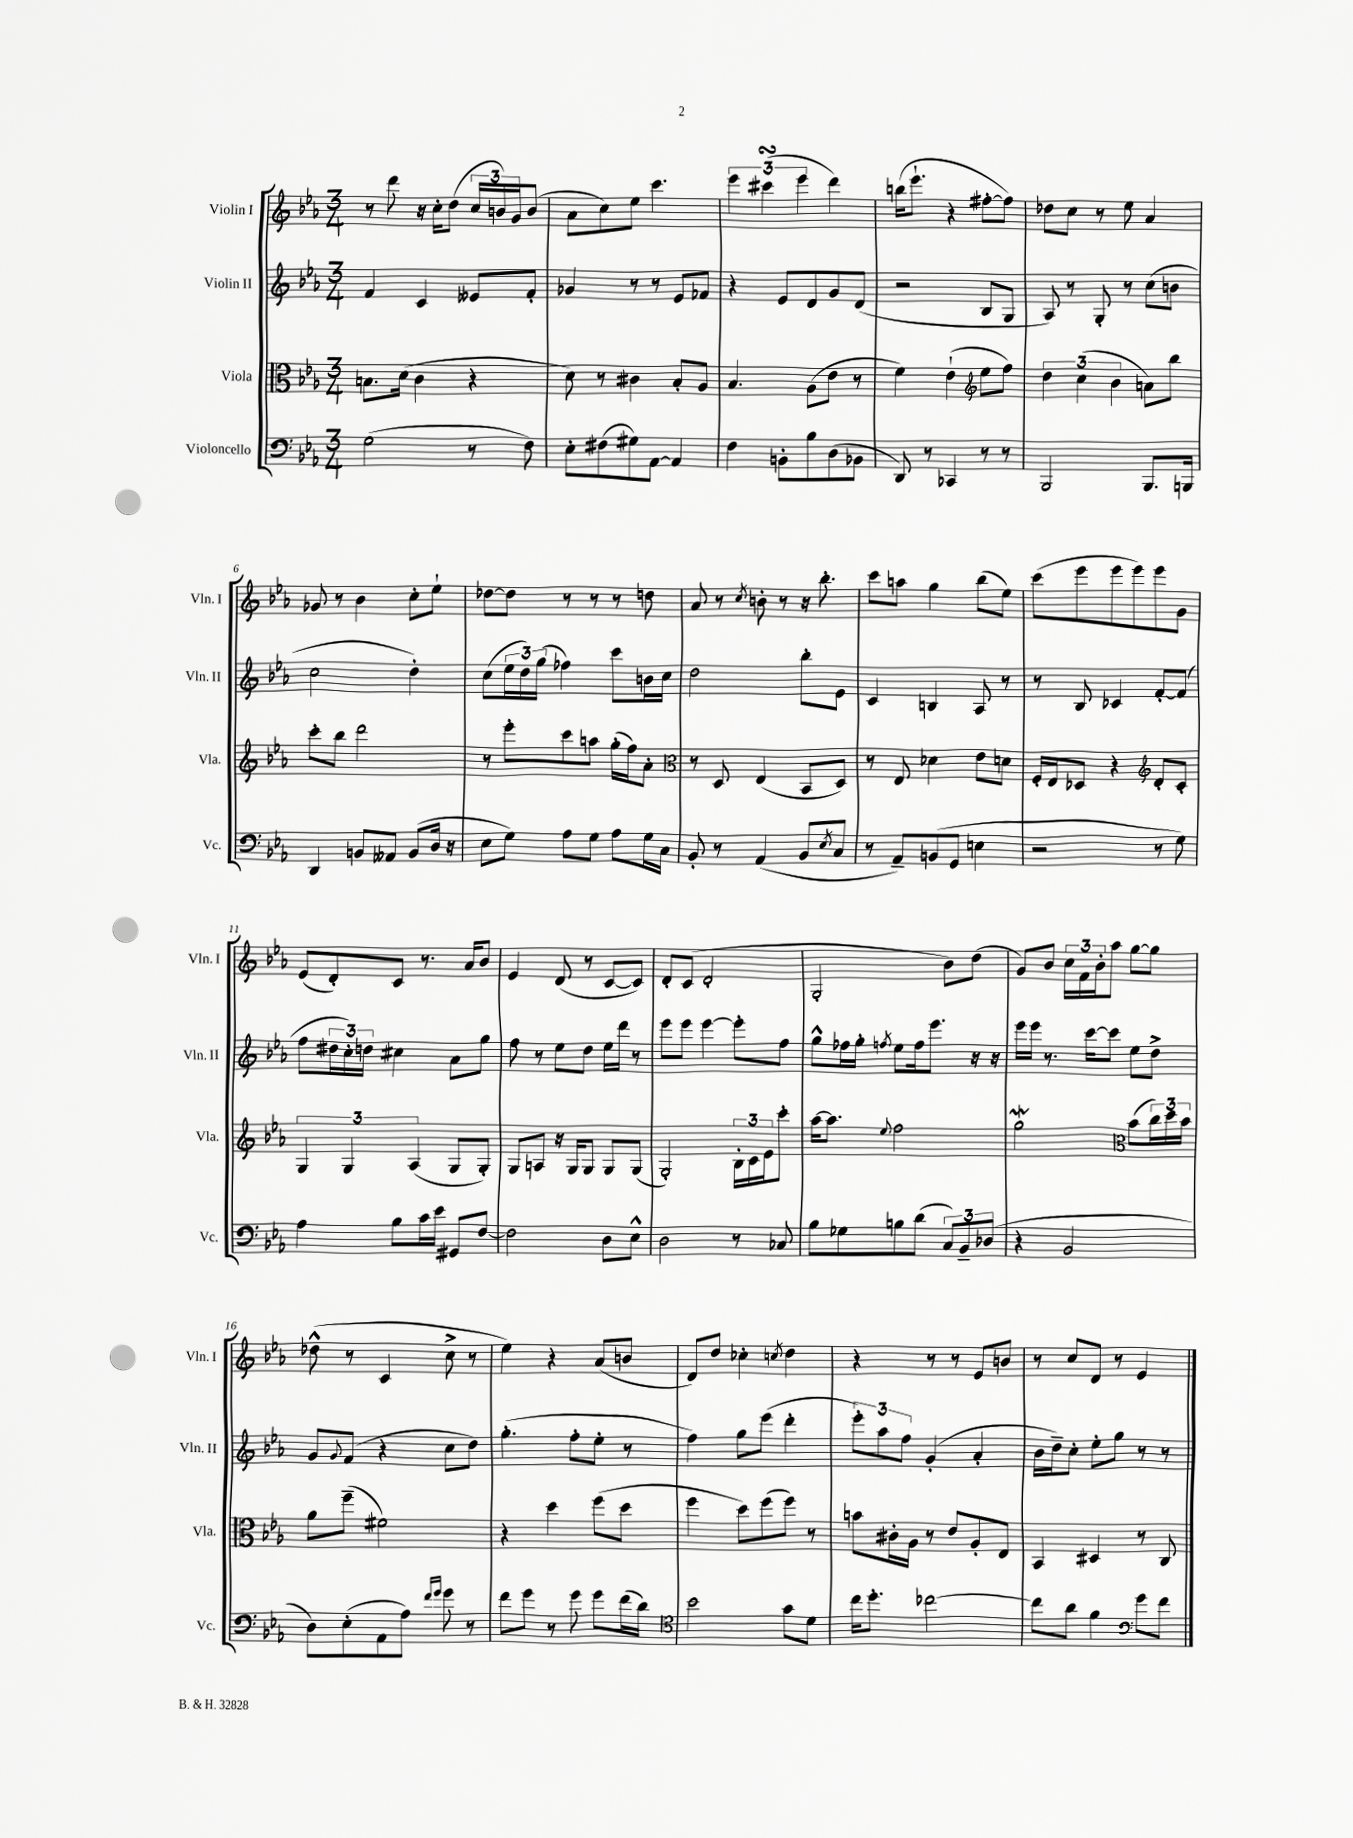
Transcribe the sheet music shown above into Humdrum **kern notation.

**kern	**kern	**kern	**kern
*part4	*part3	*part2	*part1
*staff4	*staff3	*staff2	*staff1
*I"Violoncello	*I"Viola	*I"Violin II	*I"Violin I
*I'Vc.	*I'Vla.	*I'Vln. II	*I'Vln. I
*clefF4	*clefC3	*clefG2	*clefG2
*k[b-e-a-]	*k[b-e-a-]	*k[b-e-a-]	*k[b-e-a-]
*M3/4	*M3/4	*M3/4	*M3/4
=1	=1	=1	=1
(2G\	8.Bn\L	4f/	8r
.	.	.	8ddd\
.	(16d\Jk	.	.
.	4c\	4c/	16r
.	.	.	16cc'\KL
.	.	.	(8dd\J
8r	4r	8e--X/L	24cc/LL
.	.	.	24bn/)
.	.	.	24g/J
8F\)	.	8f'/J	(8b/J
=2	=2	=2	=2
8E-'\L	8d\)	4g-X/	8a-\L
(8F#X\	8r	.	8cc\)
8G#X\)	4c#X\	8r	8ee-\J
[8AA-\J	.	8r	4.ccc\
4AA-/]	8B-'/L	8e-/L	.
.	8A-/J	8f-X/J	.
=3	=3	=3	=3
4F\	4.B-/	4r	6eee-\
.	.	.	(6ccc#XsSsS\
8BBn'\L	.	8e-/L	.
.	.	.	6eee-\
8B-\	(8A-\L	8d/	.
(8D\	8e-\J	8g/	4ddd\)
8BB-X\J	8r	(8d/J	.
=4	=4	=4	=4
8DD/)	4f\)	2r	(16bbn\KL
.	.	.	8.eee-`\J
8r	.	.	.
4CC-X/	(4e-`\	.	4r
*	*clefG2	*	*
8r	8ee-\L	8B-/L	[8ff#X'\L
8r	8ff\J)	8G/J	8ff#\J])
=5	=5	=5	=5
2BBB-/	6dd\	8A-/)	8dd-X\L
.	.	8r	8cc\J
.	(6cc\	.	.
.	.	8G'/	8r
.	6b-\	.	.
.	.	8r	8ee-\
8.BBB-/L	8an\L)	(8cc\L	4a-/
.	8bb-\J	8bn\J	.
16BBBn/Jk	.	.	.
!!LO:LB:g=z
=6	=6	=6	=6
4DD/	8ccc'\L	2cc\	8g-X/
.	8bb-\J	.	8r
8BBn/L	2ddd\	.	4b-\
8AA--X/J	.	.	.
(8BB/L	.	4dd'\)	8cc'\L
16D/Jk	.	.	8ee-`\J
16r	.	.	.
=7	=7	=7	=7
8E-\L	8r	(8cc\L	[8dd-X\L
8G\J)	8eee-'\L	24ee-\L	8dd-\J]
.	.	24dd\)	.
.	.	(24gg\JJ	.
8A-\L	8ccc\	4ff-X\)	8r
8G\J	8aan\J	.	8r
8A-\L	(16gg'\LL	8ccc\L	8r
.	16ff\J)	.	.
16G\L	8a-'\J	16bn\L	8ddn\
16C\JJ	.	16cc\JJ	.
=8	=8	=8	=8
*	*clefC3	*	*
8BB-'/	8r	2dd\	8a-/
8r	8D/	.	8r
.	.	.	8qcc/
(4AA-/	(4E-/	.	8bn'\
.	.	.	8r
8BB-/L	8BB-/L	8bb-'\L	16r
.	.	.	8.bb-'\
8qE-/	.	.	.
8C/J	8D/J)	8e-\J	.
=9	=9	=9	=9
8r	8r	4c/	8ccc\L
8AA-~/L)	8E-/	.	8aan\J
(8BBn/	4d-X\	4Bn/	4gg\
8GG/J	.	.	.
4En\	8e-\L	8A-/	(8bb-\L
.	8dn\J	8r	8ee-\J)
=10	=10	=10	=10
2r	16F'/LL	8r	(8ccc\L
.	16E-/J	.	.
.	8D-X/J	8B-/	8eee-\
.	4r	4c-X/	8eee-\
.	.	.	8eee-\)
*	*clefG2	*	*
8r	8d'/L	[8f'/L	8eee-\
8G\)	8c'/J	(8f/J]	8g\J
!!LO:LB:g=z
=11	=11	=11	=11
4A-\	6G/	8ff\L	(8e-/L
.	.	24dd#X\L	8d'/)
.	6G/	24cc'\)	.
.	.	24ddn\JJ	.
8B-\L	.	4cc#X\	8c/J
.	(6A-/	.	.
16c\L	.	.	8.r
16e-\JJ	.	.	.
8GG#X/L	8G/L	8a-\L	.
.	.	.	16a-/KL
[8F/J	8G'/J)	8gg\J	8b-/J
=12	=12	=12	=12
2F\]	8G/L	8ff\	4e-/
.	8An/J	8r	.
.	16r	8ee-\L	(8d/
.	16G/KL	.	.
.	8G/J	8dd\J	8r
8D\L	8G/L	16ee-\LL	[8c/L
.	.	16ddd\JJ	.
8E-^^\J	(8G/J	8r	8c/J])
=13	=13	=13	=13
2D\	2G'/)	8eee-\L	8d'/L
.	.	8eee-\J	(8c/J
.	.	[4eee-\	2d'/
8r	24B-'\LL	8eee-'\L]	.
.	24c\	.	.
.	24e-\J	.	.
8C-X/	8ccc'\J	8ff\J	.
=14	=14	=14	=14
8B-\L	[16aa-\KL	8gg^^\L	2G'/
.	8.aa-\J]	.	.
8G-X\	.	16ff-X\L	.
.	.	16gg'\JJ	.
.	8qqee-/	8qffn/	.
8Bn\	2ff\	8ee-\L	.
(8d\J	.	16ff\k	.
.	.	8.eee-\J	.
12C/L)	.	.	8b-\L)
12BB-~/	.	.	.
.	.	16r	(8dd\J
(12D-X/J	.	.	.
.	.	16r	.
=15	=15	=15	=15
4r	2ggW\	16eee-\LL	8g/L)
.	.	16eee-\JJ	.
.	.	8.r	8b-/J
2BB-/	.	.	24cc\LL
.	.	.	24f\
.	.	[16ccc\KL	.
.	.	.	24b-'\J
.	.	8ccc\J]	8aa-\J
*	*clefC3	*	*
.	(8b-\L	8ee-\L	[8gg\L
.	24cc\L)	8dd^\J	8gg\J]
.	24dd\	.	.
.	24b-\JJ	.	.
!!LO:LB:g=z
=16	=16	=16	=16
8D\L)	8a-\L	8g/L	(8dd-X^^\
.	.	8qqg/	.
(8E-'\	(8ff~\J	(8f/J	8r
8AA-\	2f#X\)	4r	4c/
8A-\J)	.	.	.
16qqf/LL	.	.	.
16qqg/JJ	.	.	.
8g\	.	8cc\L	8cc^\
8r	.	8dd\J)	8r
=17	=17	=17	=17
8f\L	4r	(4.gg'\	4ee-\)
8g\J	.	.	.
8r	4dd\	.	4r
8g\	.	8ff'\L	.
8g\L	(8ff\L	8ee-'\J	(8a-/L
(16f\L	8dd\J	8r	8bn/J
16d\JJ)	.	.	.
=18	=18	=18	=18
*clefC4	*	*	*
2b-\	4ff\	4ff\)	8d/L)
.	.	.	8dd/J
.	8dd\L)	8gg\L	4cc-X'\
.	(8ff\	(8eee-\J	.
.	.	.	8qccn/
8g\L	8ff\J)	4ddd'\	4dd\
8d\J	8r	.	.
=19	=19	=19	=19
16cc\KL	8bn\L	12eee-'\L)	4r
8.dd'\J	.	.	.
.	.	12aa-\	.
.	16c#X'\L	.	.
.	.	12ff\J	.
.	16A-\JJ	.	.
[2cc-X\	8r	(4g'/	8r
.	8e-/L	.	8r
.	8A-'/	4a-'/	8e-/L
.	8E-/J	.	8bn/J
=20	=20	=20	=20
8cc-\L]	4BB-/	16b-\LL	8r
.	.	16dd~\J)	.
8a-\J	.	8cc'\J	8cc/L
4f\	4D#X/	8ee-'\L	8d/J
.	.	8gg\J	8r
*clefF4	*	*	*
8g\L	8r	8r	4e-/
8f\J	8C/	8r	.
==	==	==	==
*-	*-	*-	*-
